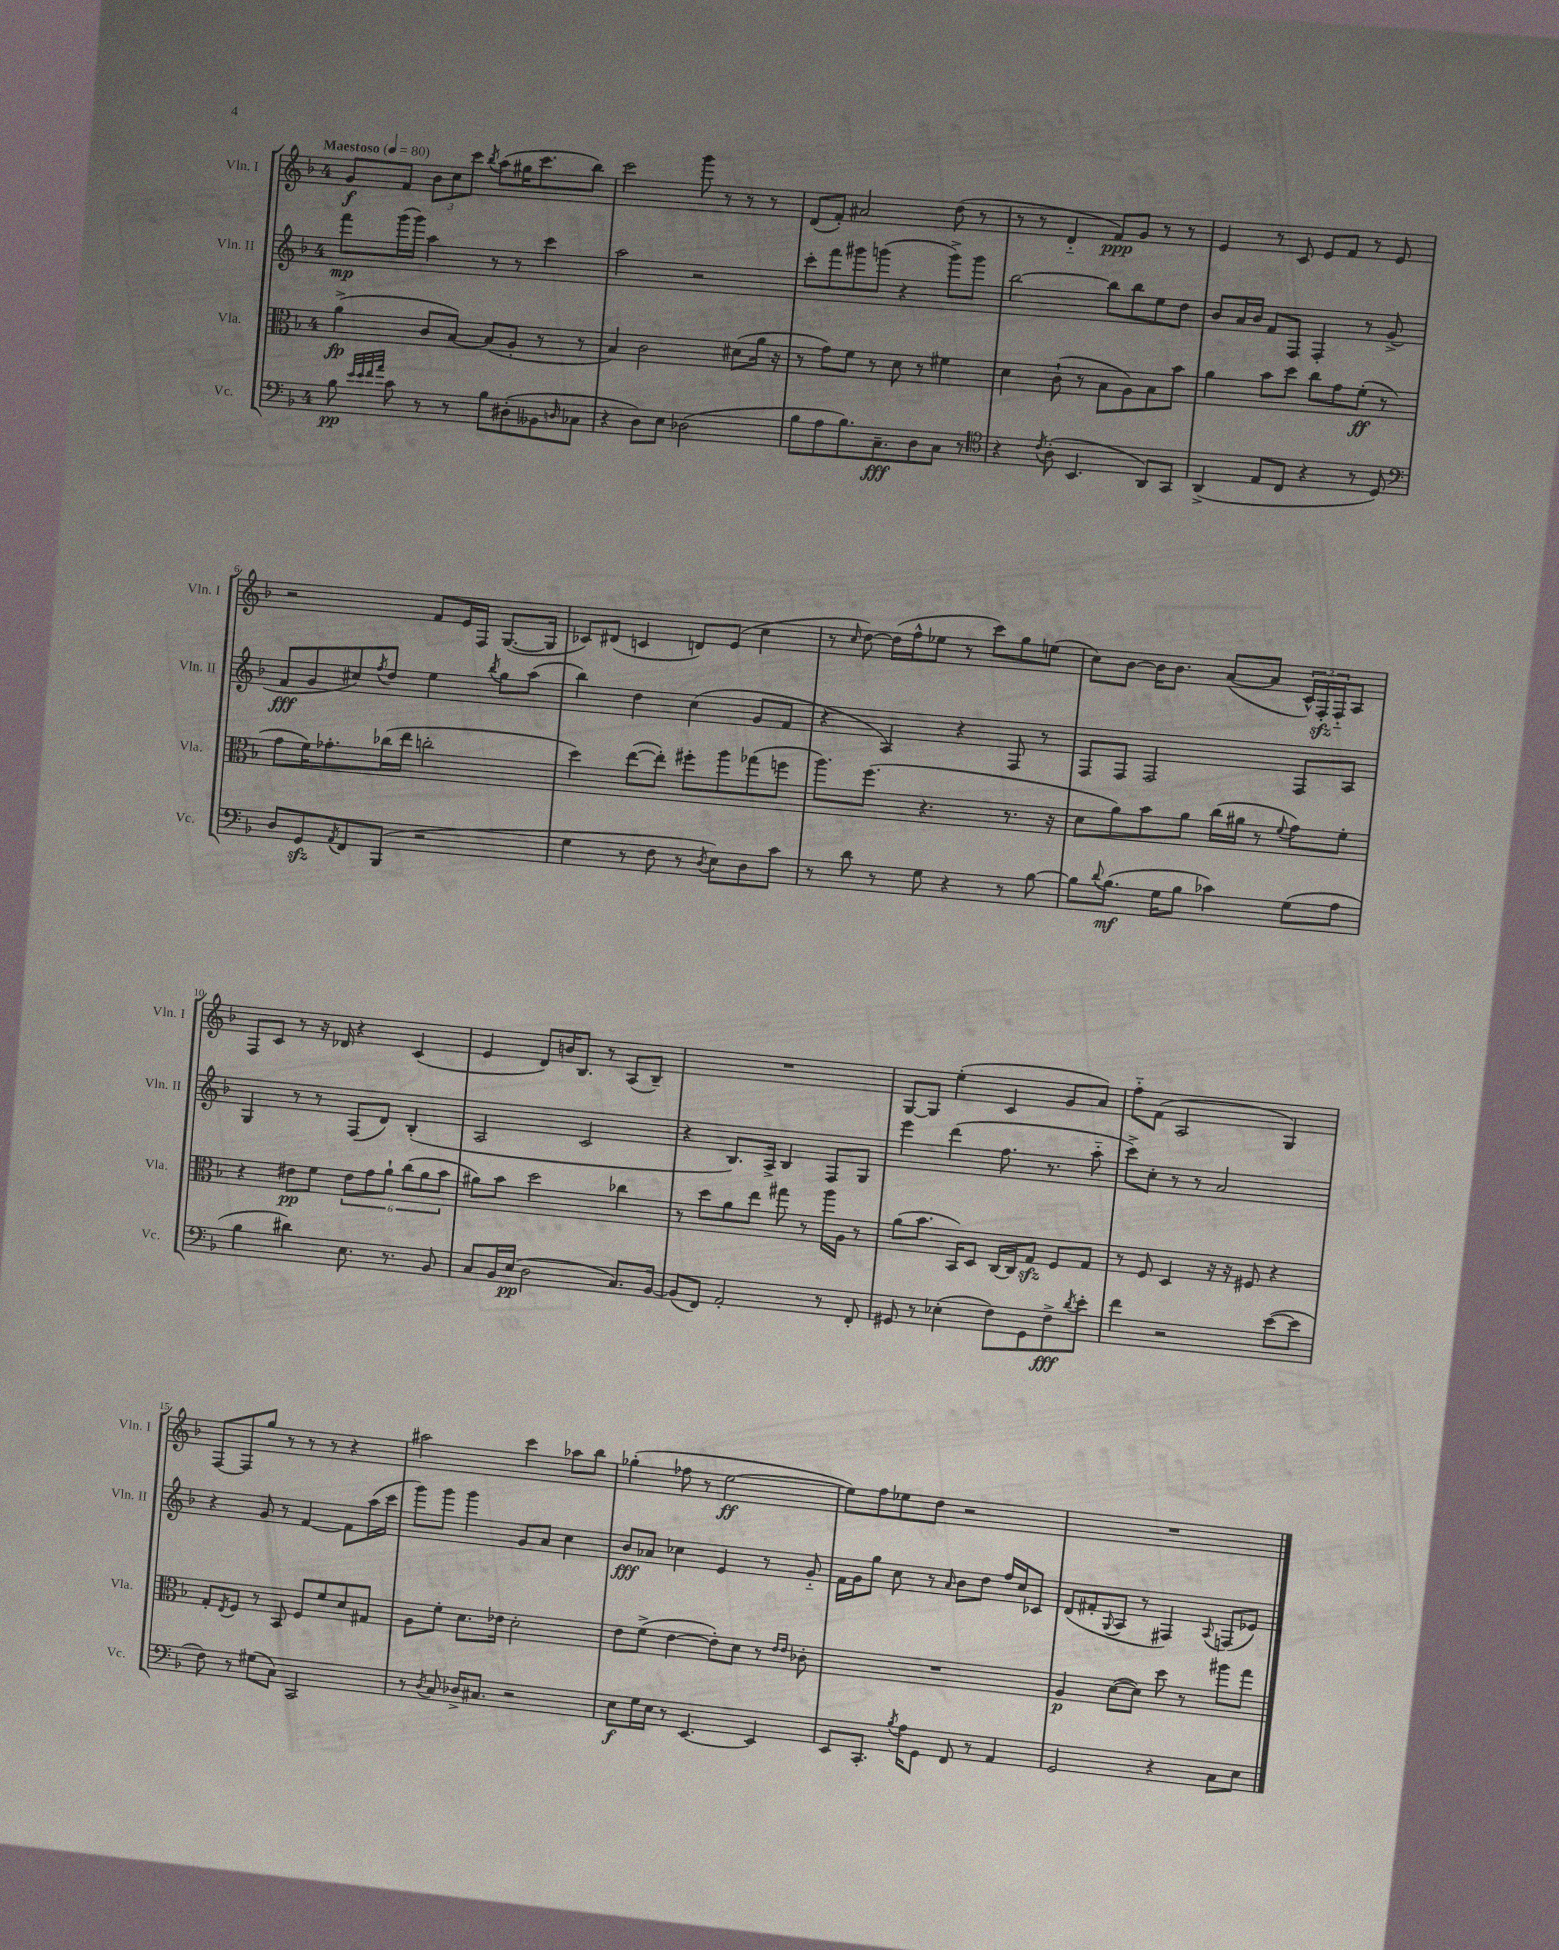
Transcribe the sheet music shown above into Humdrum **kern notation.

**kern	**dynam	**kern	**dynam	**kern	**dynam	**kern	**dynam
*part4	*part4	*part3	*part3	*part2	*part2	*part1	*part1
*staff4	*staff4	*staff3	*staff3	*staff2	*staff2	*staff1	*staff1
*I"Vc.	*	*I"Vla.	*	*I"Vln. II	*	*I"Vln. I	*
*I'Vc.	*	*I'Vla.	*	*I'Vln. II	*	*I'Vln. I	*
*clefF4	*	*clefC3	*	*clefG2	*	*clefG2	*
*k[b-]	*	*k[b-]	*	*k[b-]	*	*k[b-]	*
*M4/4	*	*M4/4	*	*M4/4	*	*M4/4	*
*MM80	*	*MM80	*	*MM80	*	*MM80	*
=1	=1	=1	=1	=1	=1	=1	=1
!	!	!	!	!	!	!LO:TX:a:B:t=Maestoso	!
8B-\	pp	(4a^\	fp	8fff\L	mp	8g/L	f
32qqe/LLL	.	.	.	.	.	.	.
32qqe/	.	.	.	.	.	.	.
32qqf/	.	.	.	.	.	.	.
32qqa/JJJ	.	.	.	.	.	.	.
8c\	.	.	.	(16ggg\L	.	8f/J	.
.	.	.	.	16ggg\JJ)	.	.	.
8r	.	8c/L	.	4aa\	.	12b-\L	.
.	.	.	.	.	.	12cc\	.
8r	.	[8B-/J)	.	.	.	.	.
.	.	.	.	.	.	12ccc\J	.
.	.	.	.	.	.	8qbb-/	.
8B-\L	.	(8B-/L]	.	8r	.	(8aa\L	.
(8D#X'\	.	8A'/J	.	8r	.	16gg#X\K	.
.	.	.	.	.	.	8.ccc\	.
8BB--X\	.	8r	.	4ccc\	.	.	.
16qqDn/	.	.	.	.	.	.	.
8C-X\J	.	8r	.	.	.	8bb-\J)	.
=2	=2	=2	=2	=2	=2	=2	=2
4r	.	4B-/)	.	2aa\	.	2ccc\	.
8D\L)	.	2c\	.	.	.	.	.
8E\J	.	.	.	.	.	.	.
(2D-X\	.	.	.	2r	.	8ggg\	.
.	.	.	.	.	.	8r	.
.	.	(8d#X\L	.	.	.	8r	.
.	.	16a\Jk	.	.	.	8r	.
.	.	16r	.	.	.	.	.
=3	=3	=3	=3	=3	=3	=3	=3
8B-\L	.	8r	.	8ccc'\L	.	(8d/L	.
8A\	.	8g\L)	.	8fff\	.	8f'/J)	.
8.B-\)	.	8f\J	.	8ggg#X\	.	2a#X/	.
.	.	8r	.	(8gggn\J	.	.	.
8.C~\	fff	.	.	.	.	.	.
.	.	8d\	.	4r	.	.	.
8D\	.	8r	.	.	.	.	.
8C\J	.	4f#X\	.	8ggg^\L)	.	(8dd\	.
8r	.	.	.	8ggg\J	.	8r	.
=4	=4	=4	=4	=4	=4	=4	=4
*clefC4	*	*	*	*	*	*	*
4r	.	4d\	.	[2bb-\	.	8r	.
.	.	.	.	.	.	8r	.
8qc/	.	.	.	.	.	.	.
(8A'\	.	(8c`\	.	.	.	4d/	.
4.BB-/	.	8r	.	.	.	.	.
.	.	8B-\L	.	8bb-\L]	.	8f/L)	ppp
.	.	8A\)	.	8bb-\	.	8g/J	.
8AA/L)	.	8B-\	.	8ee\	.	8r	.
8GG/J	.	8b-\J	.	8dd\J	.	8r	.
=5	=5	=5	=5	=5	=5	=5	=5
(4AA^/	.	4a\	.	8b-/L	.	4e/	.
.	.	.	.	16a/L	.	.	.
.	.	.	.	16b-/JJ	.	.	.
8E/L	.	8b-\L	.	8f/L	.	8r	.
8C/J	.	8dd\J	.	8F/J	.	8c/	.
4r	.	8cc\L	.	4F'/	.	8e/L	.
.	.	8g\	.	.	.	8f/J	.
8r	.	(8f'\J	ff	8r	.	8r	.
8D/)	.	8r	.	(8g^/	.	8e/	.
!!LO:LB:g=z
=6	=6	=6	=6	=6	=6	=6	=6
*clefF4	*	*	*	*	*	*	*
8D/L	.	8g\L	.	8f/L	fff	2r	.
8GGzz/	.	16f\K)	.	8g/	.	.	.
.	.	8.g-X'\	.	.	.	.	.
8qAA/	.	.	.	.	.	.	.
8FF/	.	.	.	8cc#X/)	.	.	.
.	.	.	.	8qff/	.	.	.
(8BBB-/J	.	(16cc-X\L	.	8dd/J	.	.	.
.	.	16ee\JJ	.	.	.	.	.
2r	.	2ccn'\	.	4ee\	.	8f/L	.
.	.	.	.	.	.	16e/L	.
.	.	.	.	.	.	16F/JJ	.
.	.	.	.	8qbb-/	.	.	.
.	.	.	.	8gg\L	.	([8.G/L	.
.	.	.	.	(8aa\J	.	.	.
.	.	.	.	.	.	16G/Jk]	.
=7	=7	=7	=7	=7	=7	=7	=7
4G\	.	4dd\)	.	4bb-\)	.	8c-X/L)	.
.	.	.	.	.	.	(8d#X/J	.
8r	.	([8ee\L	.	4dd\	.	4cn/	.
8F\	.	8ee'\J])	.	.	.	.	.
8r	.	8ff#X'\L	.	(4cc\	.	8dn/L)	.
8qD/	.	.	.	.	.	.	.
8E\L)	.	8aa\	.	.	.	(8e/J	.
8D\	.	(8gg-X\	.	8g/L	.	4cc\	.
8c\J	.	8ffn\J	.	8f/J	.	.	.
=8	=8	=8	=8	=8	=8	=8	=8
8r	.	8.aa\L)	.	4r	.	8r	.
.	.	.	.	.	.	16qqcc/	.
8d\	.	.	.	.	.	[8dd\)	.
.	.	(8.ff\J	.	.	.	.	.
8r	.	.	.	4A/)	.	(16dd\LL]	.
.	.	.	.	.	.	16ff^^\J	.
8G\	.	4.r	.	.	.	8ee-X\J	.
4r	.	.	.	4r	.	8r	.
.	.	.	.	.	.	8ccc\L)	.
8r	.	8.r	.	8F/	.	8gg\	.
[8B-\	.	.	.	8r	.	(8een\J	.
.	.	16r	.	.	.	.	.
=9	=9	=9	=9	=9	=9	=9	=9
8B-\L]	.	8d\L	.	8F/L	.	8cc\L)	.
8qqd/	.	.	.	.	.	.	.
(8.B-\J	mf	8a\)	.	8F/J	.	[8b-\J	.
.	.	8b-\	.	2F/	.	16b-\KL]	.
16G\KL	.	.	.	.	.	8.b-\J	.
8B-\J	.	8a\J	.	.	.	.	.
4c-X\)	.	(16cc\LL	.	.	.	([8a/L	.
.	.	16a#X\JJ	.	.	.	.	.
.	.	8r	.	.	.	8a/J]	.
.	.	8qqf/	.	.	.	.	.
(8G\L	.	8g\L)	.	8F/L	.	24c^^/LL)	.
.	.	.	.	.	.	24Fzz'/	.
.	.	.	.	.	.	24F/J	.
8A\J	.	8f'\J	.	8A/J	.	8A/J	.
!!LO:LB:g=z
=10	=10	=10	=10	=10	=10	=10	=10
4B-\	.	4r	.	4G/	.	8F/L	.
.	.	.	.	.	.	8c/J	.
4d#X\)	.	8e#X\L	pp	8r	.	8r	.
.	.	8f\J	.	8r	.	16r	.
.	.	.	.	.	.	16d-X/	.
8.E\	.	12e#\L	.	(8F/L	.	4r	.
.	.	12g\	.	.	.	.	.
.	.	.	.	8d/J)	.	.	.
.	.	12a`\J	.	.	.	.	.
8.r	.	.	.	.	.	.	.
.	.	(12cc\L	.	(4B-'/	.	(4c/	.
.	.	12a\	.	.	.	.	.
8BB-/	.	.	.	.	.	.	.
.	.	12b-\J	.	.	.	.	.
=11	=11	=11	=11	=11	=11	=11	=11
8C/L	.	8a#X\L)	.	2A/	.	4e/	.
16BB-/L	.	8b-\J	.	.	.	.	.
(16E/JJ	pp	.	.	.	.	.	.
2D\	.	2dd\	.	.	.	8d/L)	.
.	.	.	.	.	.	16bn/K	.
.	.	.	.	.	.	8.B-/J	.
.	.	.	.	2c/	.	.	.
.	.	.	.	.	.	8r	.
8.C/L)	.	4cc-X\	.	.	.	(8A/L	.
.	.	.	.	.	.	8B-~/J)	.
[16BB-/Jk	.	.	.	.	.	.	.
=12	=12	=12	=12	=12	=12	=12	=12
(8BB-/L]	.	8r	.	4r	.	1r	.
8FF/J)	.	8dd\L	.	.	.	.	.
2AA'/	.	8a\	.	8.B-/L)	.	.	.
.	.	8ee\J	.	.	.	.	.
.	.	.	.	16A^/Jk	.	.	.
.	.	8gg#X\	.	4B-/	.	.	.
.	.	8r	.	.	.	.	.
8r	.	16aa\LL	.	8F/L	.	.	.
.	.	16A\JJ	.	.	.	.	.
8FF'/	.	8r	.	8G/J	.	.	.
=13	=13	=13	=13	=13	=13	=13	=13
8GG#X/	.	(8a\L	.	4eee\	.	[8G/L	.
8r	.	8.b-\J	.	.	.	8G/J]	.
(4E-X'\	.	.	.	(4ddd\	.	(4ee'\	.
.	.	16BB-/KL)	.	.	.	.	.
.	.	8D/J	.	.	.	.	.
8F\L)	.	[16C/LL	.	8.ff\	.	4c/	.
.	.	16C/J]	.	.	.	.	.
8GG#\	.	8Gzz/J	.	.	.	.	.
.	.	.	.	8.r	.	.	.
8F^\	fff	8F/L	.	.	.	8g/L	.
8qd/	.	.	.	.	.	.	.
8e'\J	.	8G/J	.	8aa\	.	8a/J)	.
=14	=14	=14	=14	=14	=14	=14	=14
4f\	.	8r	.	8ccc^\L)	.	8ff\L	.
.	.	8F/	.	8cc'\J	.	(8f\J	.
2r	.	4D/	.	8r	.	2A/	.
.	.	.	.	8r	.	.	.
.	.	16r	.	2a/	.	.	.
.	.	16r	.	.	.	.	.
.	.	8F#X/	.	.	.	.	.
([8e\L	.	4r	.	.	.	4G/)	.
8e\J]	.	.	.	.	.	.	.
!!LO:LB:g=z
=15	=15	=15	=15	=15	=15	=15	=15
8F\)	.	8G'/L	.	4r	.	[8F/L	.
.	.	8qE/	.	.	.	.	.
8r	.	8F/J	.	.	.	8F/]	.
(8G#X\L	.	8r	.	8g/	.	8gg/J	.
8C\J)	.	8BB-/	.	8r	.	8r	.
2CC/	.	8F/L	.	[4f/	.	8r	.
.	.	8f/	.	.	.	8r	.
.	.	8d/	.	8f\L]	.	4r	.
.	.	8G#X/J	.	(16aa\L	.	.	.
.	.	.	.	16ccc\JJ	.	.	.
=16	=16	=16	=16	=16	=16	=16	=16
8r	.	8A\L	.	8ggg\L)	.	2aa#X\	.
8qD/	.	.	.	.	.	.	.
8C/	.	8f'\J	.	8ggg\J	.	.	.
16D-X^/KL	.	8.d\L	.	4ggg\	.	.	.
8.C#X/J	.	.	.	.	.	.	.
.	.	16e-X\Jk	.	.	.	.	.
2r	.	2d'\	.	8g/L	.	4ccc\	.
.	.	.	.	8a/J	.	.	.
.	.	.	.	4cc\	.	8aa-X\L	.
.	.	.	.	.	.	8bb-\J	.
=17	=17	=17	=17	=17	=17	=17	=17
8E\L	f	8e\L	.	8b-/L	fff	(4gg-X'\	.
16G\L	.	(8f^\J	.	8a-X/J	.	.	.
16E\JJ	.	.	.	.	.	.	.
8r	.	[4e\	.	4cc-X\	.	8ff-X\	.
[4.EE/	.	.	.	.	.	8r	.
.	.	8e'\L])	.	4e/	.	[2ee\	ff
.	.	8d\J	.	.	.	.	.
4EE/]	.	8r	.	8r	.	.	.
.	.	16qqe/LL	.	.	.	.	.
.	.	16qqe/JJ	.	.	.	.	.
.	.	8c-X'\	.	8g/	.	.	.
=18	=18	=18	=18	=18	=18	=18	=18
8EE/L	.	1r	.	16f\LL	.	8ee\L])	.
.	.	.	.	16g\J	.	.	.
8.CC'/J	.	.	.	8gg\J	.	8ff\	.
.	.	.	.	8cc\	.	8ee-X\	.
8qB-/	.	.	.	.	.	.	.
16A\KL	.	.	.	.	.	.	.
8GG\J	.	.	.	8r	.	8dd\J	.
.	.	.	.	16qqa/	.	.	.
8FF/	.	.	.	8b-\L	.	2r	.
8r	.	.	.	8dd\J	.	.	.
4AA/	.	.	.	16ff/LL	.	.	.
.	.	.	.	16cc/J	.	.	.
.	.	.	.	8c-X/J	.	.	.
=19	=19	=19	=19	=19	=19	=19	=19
2GG/	.	4A/	p	(8d/L	.	1r	.
.	.	.	.	8f#X'/	.	.	.
.	.	.	.	8qqG/	.	.	.
.	.	([8d\L	.	8A/J	.	.	.
.	.	8d\J])	.	8r	.	.	.
4r	.	8dd\	.	4F#X/)	.	.	.
.	.	8r	.	.	.	.	.
.	.	.	.	8qqA/	.	.	.
8C\L	.	8aa#X\L	.	(8Fn/L	.	.	.
8E\J	.	8gg\J	.	8e-X/J)	.	.	.
==	==	==	==	==	==	==	==
*-	*-	*-	*-	*-	*-	*-	*-
